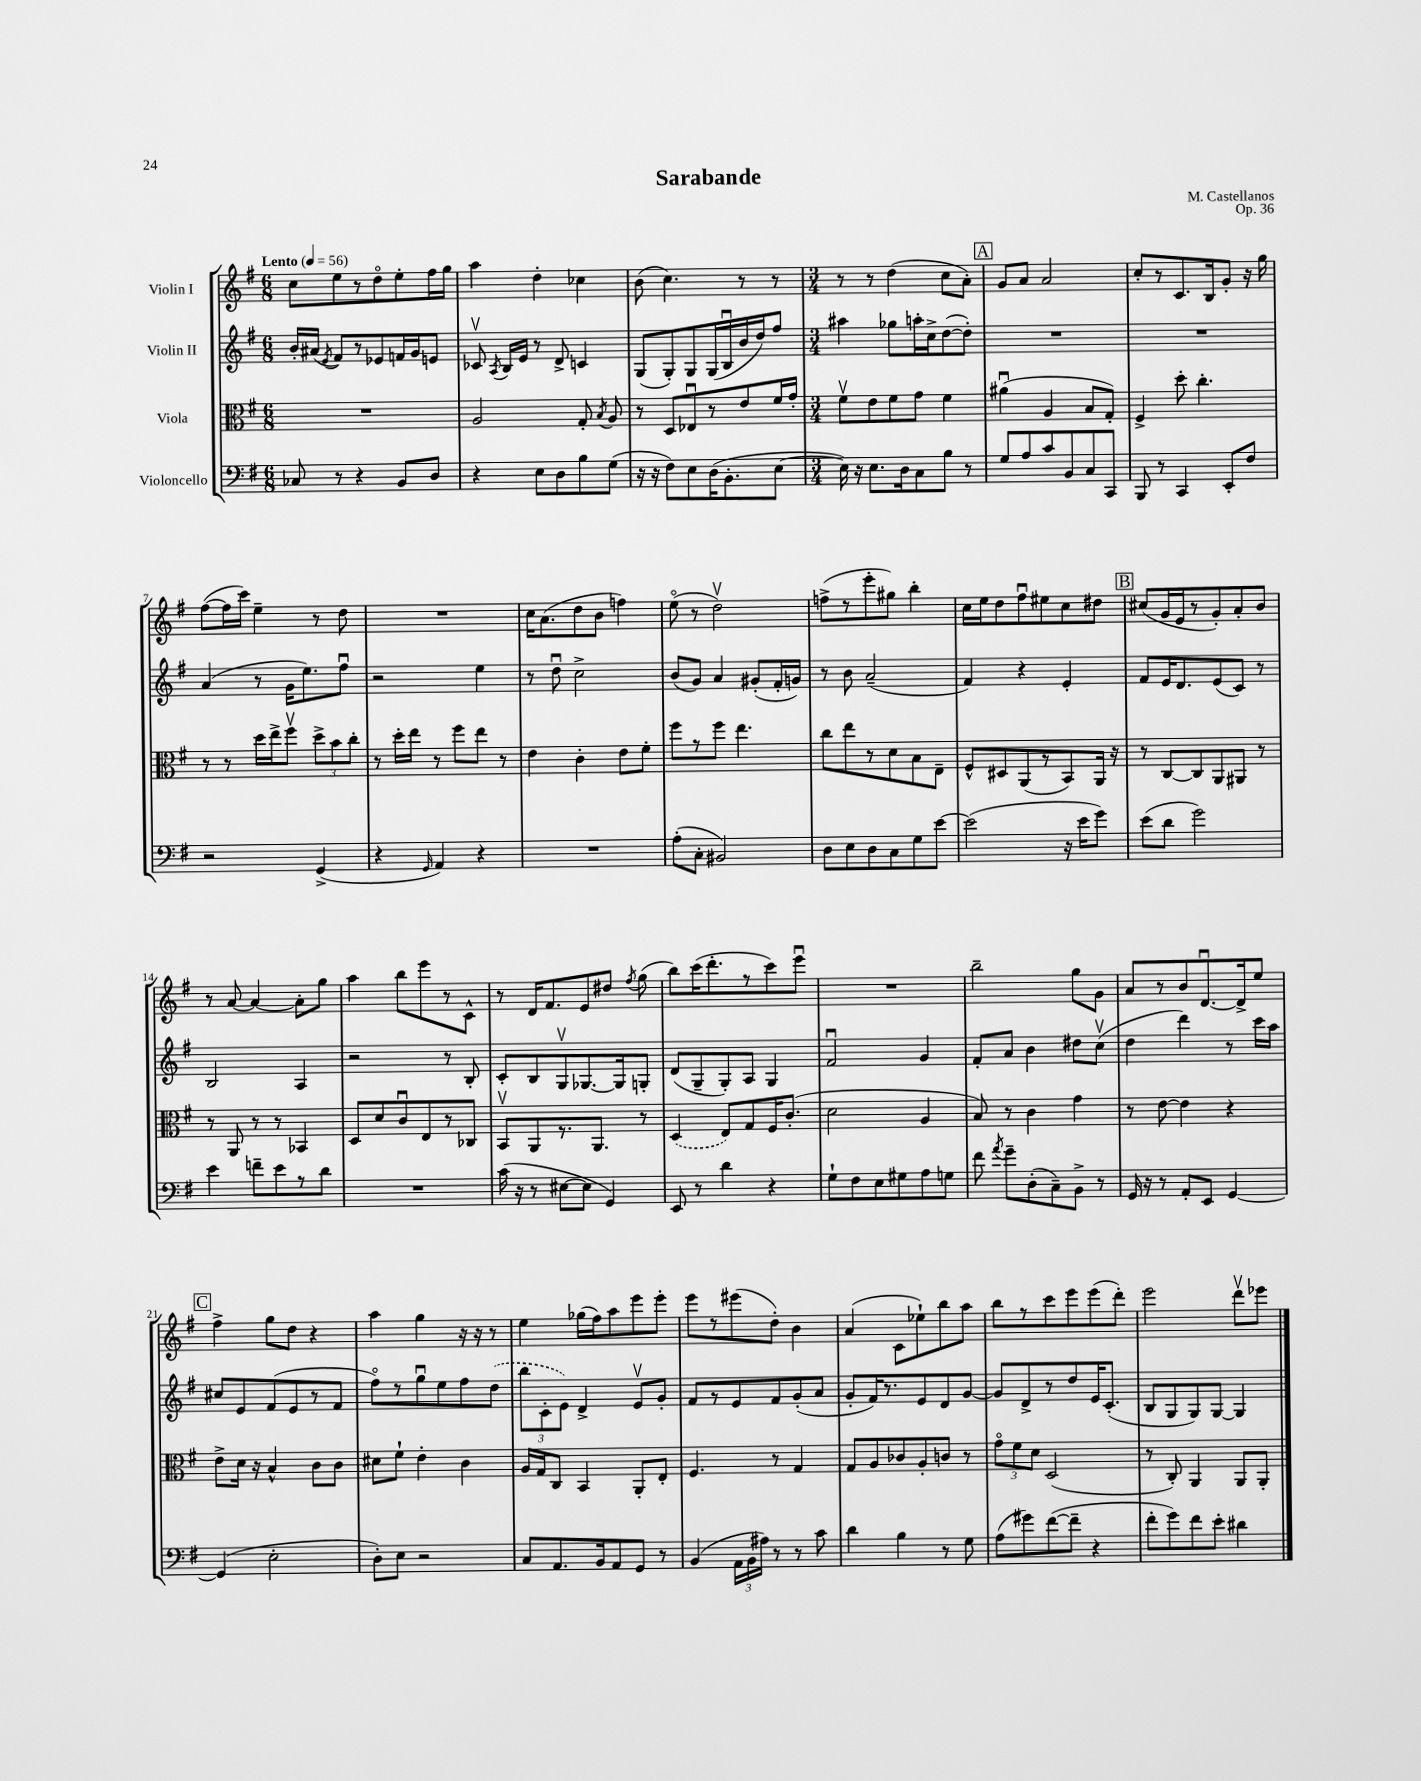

**kern	**kern	**kern	**kern
*part4	*part3	*part2	*part1
*staff4	*staff3	*staff2	*staff1
*I"Violoncello	*I"Viola	*I"Violin II	*I"Violin I
*clefF4	*clefC3	*clefG2	*clefG2
*k[f#]	*k[f#]	*k[f#]	*k[f#]
*M6/8	*M6/8	*M6/8	*M6/8
*MM56	*MM56	*MM56	*MM56
=1	=1	=1	=1
!	!	!	!LO:TX:a:B:t=Lento
8C-X/	2.r	16b'/LL	8cc\L
.	.	(16a#X/JJ	.
.	.	8qe/	.
8r	.	8f#/L)	8ee\
4r	.	8r	8r
.	.	8e-X/	8dd\
8BB/L	.	16fn/L	8ee'\
.	.	16g/J	.
8D/J	.	8en/J	16ff#\L
.	.	.	16gg\JJ
=2	=2	=2	=2
4r	2A/	8c-Xv/	4aa\
.	.	8qA/	.
.	.	16B/LL	.
.	.	16e/JJ	.
8E\L	.	8r	4dd'\
8D\	.	8d^/	.
8B\	8G'/	4cn/	4cc-X\
.	8qB/	.	.
(8G\J	8A/	.	.
=3	=3	=3	=3
16r	8r	(8G/L	(8b\
16r	.	.	.
8F#\L)	8D/L	8G'/)	4.cc\)
8E\	8E-Xu/	8G/	.
(16D\K	8r	(16G/L	.
8.BB'\	.	16Bu/	.
.	8e/	16b/	8r
.	.	16dd/J)	.
[8E\J	16f#/L	8ff#/J	8r
.	16g'/JJ	.	.
=4	=4	=4	=4
*M3/4	*M3/4	*M3/4	*M3/4
16E\])	8f#v\L	4aa#X\	8r
16r	.	.	.
8.E\L	8e\	.	8r
.	8f#\	8gg-X\L	(4dd\
16D\k	.	.	.
8C\	8g\J	16aan'\L	.
.	.	16cc^\J	.
8B\J	4f#\	([8dd\	8cc\L
8r	.	8dd'\J])	8a'\J)
!!LO:REH:place=s1:t=A
=5	=5	=5	=5
8G/L	(4a#Xu\	2.r	8g/L
8A/	.	.	8a/J
8c/	4A/	.	2a/
8BB/	.	.	.
8C/	8B/L	.	.
8CC/J	8G'/J)	.	.
=6	=6	=6	=6
8BBB/	4F#^/	2.r	8cc'/L
8r	.	.	8r
4CC/	8dd'\	.	8.c/
.	4.cc'\	.	.
.	.	.	16B/k
8EE'/L	.	.	8g'/J
8F#/J	.	.	16r
.	.	.	16gg\
!!LO:LB:g=z
=7	=7	=7	=7
2r	8r	(4a/	([8ff#\L
.	8r	.	16ff#\L]
.	.	.	16ccc\JJ)
.	16dd\LL	8r	4ee~\
.	16ee^\J	.	.
.	8ff#v\J	16g\KL	.
.	.	8.ee\)	.
(4GG^/	12dd^\L	.	8r
.	12b\	.	.
.	.	8ff#u\J	8dd\
.	12cc'\J	.	.
=8	=8	=8	=8
4r	8r	2r	2.r
.	16dd'\LL	.	.
.	16ee\JJ	.	.
16qqGG/	.	.	.
4AA/)	8r	.	.
.	8ff#\L	.	.
4r	8ee\J	4ee\	.
.	8r	.	.
=9	=9	=9	=9
2.r	4e\	8r	16cc\KL
.	.	.	(8.a\
.	.	8ddu\	.
.	4c'\	2cc^\	8dd\
.	.	.	8b\J
.	8e\L	.	4ffn\)
.	8f#'\J	.	.
=10	=10	=10	=10
(8A'\L	8ff#\L	(8b/L	(8ee\
8C'\J	8r	8g/J)	8r
2BB#X/)	8ff#\J	4a/	2ddv\)
.	4.ee\	.	.
.	.	(8g#X'/L	.
.	.	16f#'/L	.
.	.	16gn/JJ)	.
=11	=11	=11	=11
8D\L	8cc\L	8r	(8ffn^\L
8E\	8ee\	8b\	8r
8D\	8r	(2a~/	8eee'\
8C\	8d\	.	8gg#X\J)
8G\	8B\	.	4bb'\
[8e\J	8E~\J	.	.
=12	=12	=12	=12
(2e\]	8F#^^/L	4f#/)	16cc\LL
.	.	.	16ee\J
.	8D#X/	.	8dd\
.	(8AA/	4r	8ff#u\
.	8r	.	8ee#X\
16r	8BB/)	4e'/	8cc\
16e\KL	.	.	.
8g\J)	16AA/Jk	.	8dd#X\J
.	16r	.	.
!!LO:REH:place=s1:t=B
=13	=13	=13	=13
(8e\L	8r	8f#/L	(8cc#X/L
8d\J	[8C/L	16e/K	16g/L
.	.	8.d/	16e/J
2g\)	8C/]	.	8r
.	8AA/	(8e/	8g'/)
.	8AA#X/J	8c/J)	8a'/
.	8r	8r	8b/J
!!LO:LB:g=z
=14	=14	=14	=14
4e\	8r	2B/	8r
.	8AA/	.	[8a/
8fn~\L	8r	.	4a/_
8e\	8r	.	.
8r	4BB-X/	4A/	8a'\L]
8d\J	.	.	8gg\J
=15	=15	=15	=15
2.r	8D/L	2r	4aa\
.	8d/	.	.
.	8cu/	.	8bb\L
.	8E/	.	8eee\
.	8r	8r	8r
.	8C-X/J	8B'/	8c^^\J
=16	=16	=16	=16
(16c\	8BBv/L	8c'/L	8r
16r	.	.	.
8r	8AA/	8B/	16d/KL
.	.	.	8.f#/
[8E#X\L	8.r	8Gv/	.
8E#\J]	.	[8.G-X/	8e/
.	8.AA/J	.	.
4GG/)	.	.	8dd#X/J
.	.	16G-/k]	.
.	.	.	8qff#/
.	8r	8Gn'/J	(8gg\
=17	=17	=17	=17
8EE/	(4D/	(8d/L	8bb\L)
8r	.	8G~/	(16ccc\K
.	.	.	8.ddd'\
4d\	8E/L)	8G'/)	.
.	8G/	8A/J	8r
4r	16F#/K	4G/	8ccc\)
.	(8.c'/J	.	.
.	.	.	8eeeu\J
=18	=18	=18	=18
8G`\L	2d\	2f#u/	2.r
8F#\	.	.	.
8E\	.	.	.
8G#X\	.	.	.
8A\	4A/	4g/	.
8Gn\J	.	.	.
=19	=19	=19	=19
8f#\	8B/)	8f#'/L	2bb~\
8qa/	.	.	.
8g~\L	8r	8a/J	.
(8D'\	4c\	4b\	.
8C~\)	.	.	.
8BB^\J	4g\	8dd#X\L	8gg\L
8r	.	(8ccv\J	8g\J
=20	=20	=20	=20
16GG/	8r	4dd\	8a/L
16r	.	.	.
8r	[8e\	.	8r
8AA'/L	4e\]	4ddd\)	8b/
8EE/J	.	.	[8.du/
[4GG/	4r	8r	.
.	.	.	16d^/k]
.	.	16ccc\LL	8ee/J
.	.	16aa\JJ	.
!!LO:LB:g=z
!!LO:REH:place=s1:t=C
=21	=21	=21	=21
(4GG/]	8e^\L	8cc#X/L	4ff#^\
.	16d\Jk	8e/	.
.	16r	.	.
2E'\	4B^^/	(8f#/	8gg\L
.	.	8e/	8dd\J
.	8c\L	8r	4r
.	8c\J	8f#/J	.
=22	=22	=22	=22
8D'\L)	8d#X\L	8ff#\L)	4aa\
8E\J	8f#`\J	8r	.
2r	4e'\	8ggu\	4gg\
.	.	8ee\	.
.	4c\	8ff#\	16r
.	.	.	16r
.	.	(8dd\J	8r
=23	=23	=23	=23
8C/L	16A/LL	12bb\L	4ee\
.	16G/J	.	.
.	.	12c'\	.
8.AA/	8C/J	.	.
.	.	12e\J)	.
.	4BB/	4d^/	(16gg-X\LL
16BB/k	.	.	16ff#\J)
8AA/	.	.	8aa\
8GG/J	8AA'/L	8ev/L	8eee\
8r	8E'/J	8g'/J	8eee'\J
=24	=24	=24	=24
(4BB/	4.F#/	8f#/L	8eee\L
.	.	8r	8r
24AA\LL	.	8e/	(8eee#X\
24BB\	.	.	.
24A#X\JJ)	.	.	.
8r	8r	8f#/	8dd'\J)
8r	4G/	(8g'/	4b\
8c\	.	8a/J	.
=25	=25	=25	=25
4d\	8G/L	8g'/L	(4a/
.	8A/	16f#/K)	.
.	.	8.r	.
4B\	8c-X/	.	8c\L
.	8A'/	8e/	8ee-X`\)
8r	8cn/J	8d/	8bb\
8G\	8r	[8g/J	8aa\J
=26	=26	=26	=26
(8A\L	12g\L	8g/L]	8bb\L
.	12f#\	.	.
8g#X\)	.	8d^/	8r
.	12d\J	.	.
([8f#\	(2D/	8r	8ccc\
8f#~\J]	.	8dd/	8eee\
4r	.	16e/K	(8eee\
.	.	(8.c'/J	.
.	.	.	8ddd'\J)
=27	=27	=27	=27
8f#'\L	8r	8B/L	2eee\
8g\)	8C'/)	8G/	.
8f#\	4AA/	8G/)	.
8e'\J	.	[8G/J	.
4d#X\	8AA/L	4G/]	8dddv\L
.	8AA'/J	.	8eee-X\J
==	==	==	==
*-	*-	*-	*-
